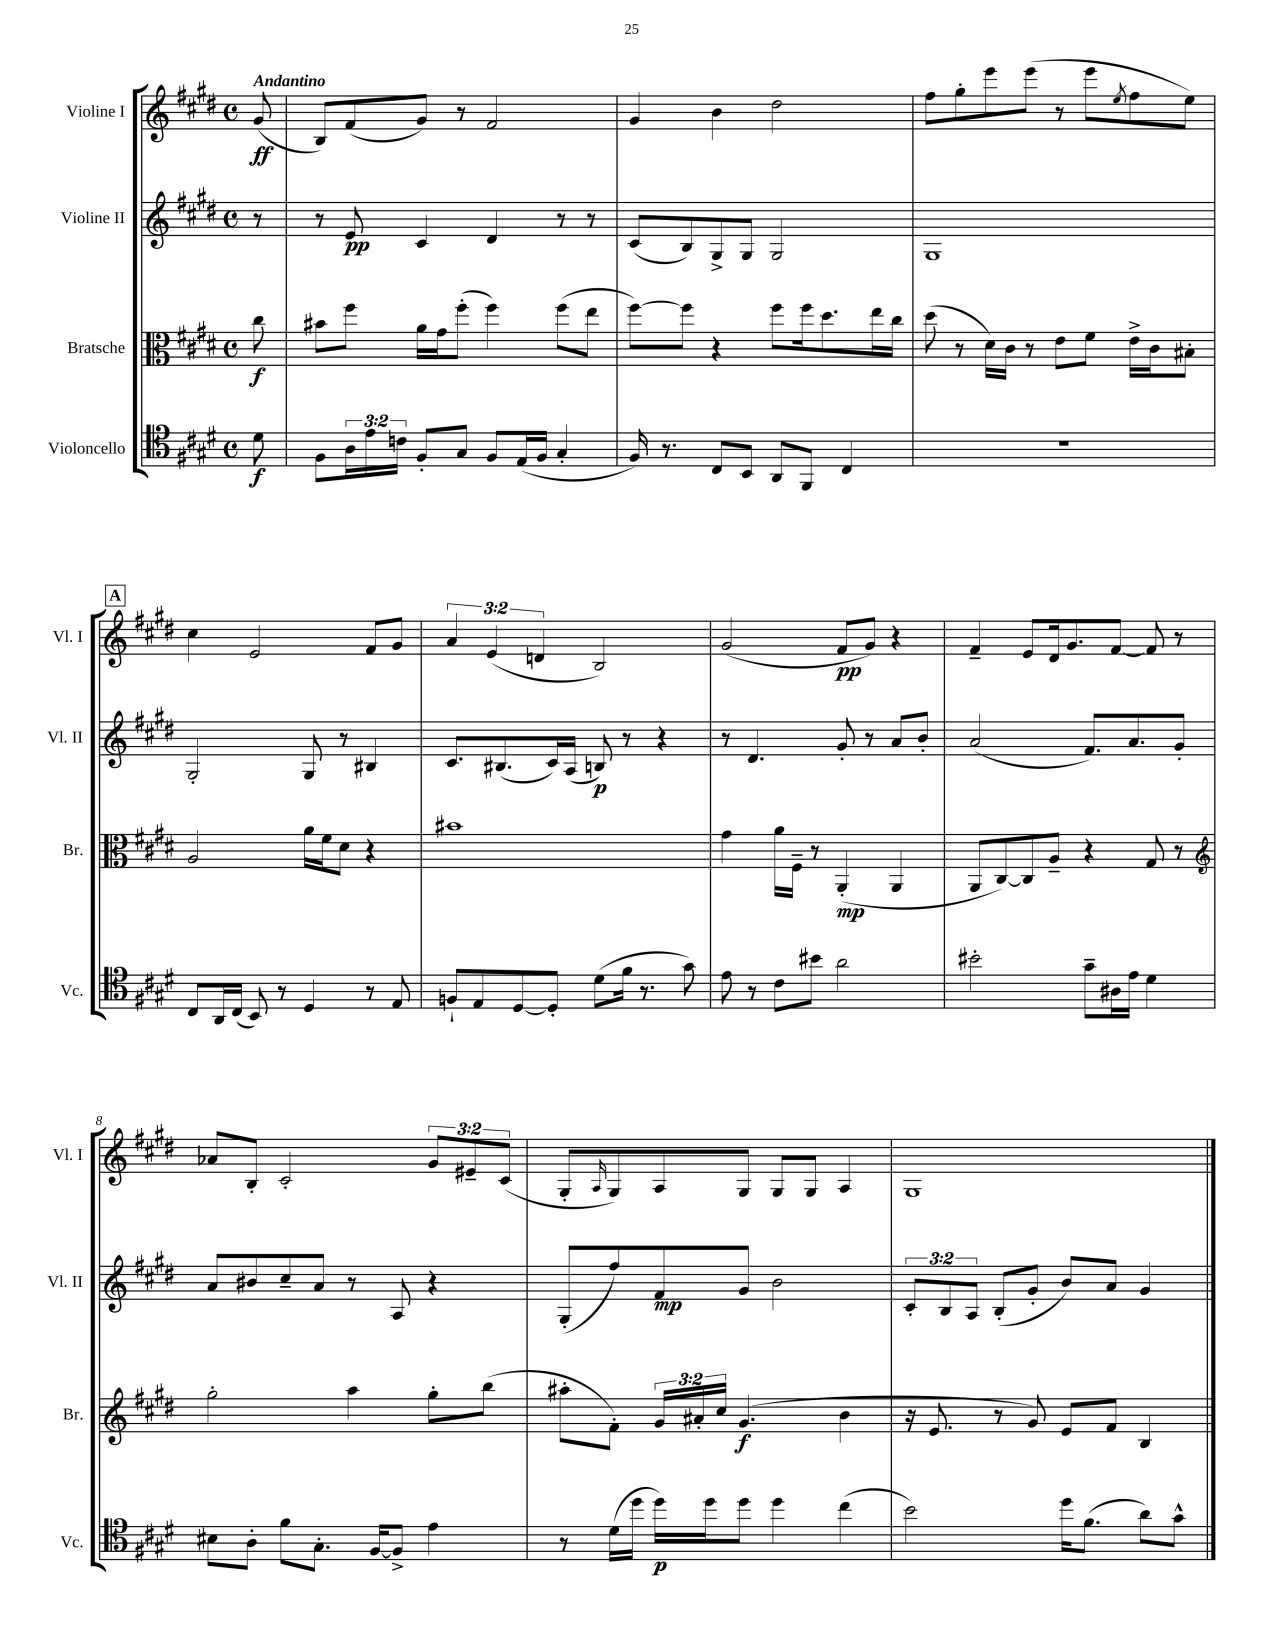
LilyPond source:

<<
\new StaffGroup <<
\new Staff = "s0" \with { instrumentName = "Violine I" shortInstrumentName = "Vl. I" } {
    \clef treble \key e \major \defaultTimeSignature \time 4/4 \override Staff.TupletNumber.text = #tuplet-number::calc-fraction-text \partial 8 \tempo "Andantino"
    gis'8\ff( |
    b8) fis'8( gis'8) r8 fis'2 |
    gis'4 b'4 dis''2 |
    fis''8 gis''8-. e'''8 e'''8( r8 e'''8 \acciaccatura { e''8 } fis''8 e''8) |
    \mark \markup { \box "A" } cis''4 e'2 fis'8 gis'8 |
    \tuplet 3/2 { a'4 e'4( d'4 } b2) |
    gis'2( fis'8\pp gis'8) r4 |
    fis'4-- e'8 dis'16 gis'8. fis'8~ fis'8 r8 |
    aes'8 b8-. cis'2-. \tuplet 3/2 { gis'8 eis'8-- cis'8( } |
    gis8-. \grace { a16 } gis8) a8 gis8 gis8 gis8 a4 |
    gis1 \bar "|." |
}
\new Staff = "s1" \with { instrumentName = "Violine II" shortInstrumentName = "Vl. II" } {
    \clef treble \key e \major \defaultTimeSignature \time 4/4 \override Staff.TupletNumber.text = #tuplet-number::calc-fraction-text \partial 8
    r8 |
    r8 e'8\pp cis'4 dis'4 r8 r8 |
    cis'8( b8) gis8-> gis8 gis2 |
    gis1 |
    \mark \markup { \box "A" } gis2-. gis8 r8 bis4 |
    cis'8. bis8.( cis'16) a16( b8\p) r8 r4 |
    r8 dis'4. gis'8-. r8 a'8 b'8-. |
    a'2( fis'8.) a'8. gis'8-. |
    a'8 bis'8 cis''8-- a'8 r8 a8 r4 |
    gis8-.( fis''8) fis'8\mp gis'8 b'2 |
    \tuplet 3/2 { cis'8-. b8 a8 } b8-.( gis'8-. b'8) a'8 gis'4 \bar "|." |
}
\new Staff = "s2" \with { instrumentName = "Bratsche" shortInstrumentName = "Br." } {
    \clef alto \key e \major \defaultTimeSignature \time 4/4 \override Staff.TupletNumber.text = #tuplet-number::calc-fraction-text \partial 8
    cis''8\f |
    bis'8 fis''8 a'16 gis'16 fis''8-.( fis''4) fis''8( e''8 |
    fis''8~) fis''8 r4 fis''8 fis''16 dis''8. e''16 cis''16 |
    dis''8( r8 dis'16) cis'16 r8 e'8 fis'8 e'16-> cis'16 bis8-. |
    \mark \markup { \box "A" } a2 a'16 fis'16 dis'8 r4 |
    bis'1 |
    gis'4 a'16 fis16-- r8 a,4-.\mp( a,4 |
    a,8 cis8~) cis8 a8-- r4 gis8 r8 |
    \clef treble gis''2-. a''4 gis''8-. b''8( |
    ais''8-. fis'8-.) \tuplet 3/2 { gis'16 ais'16-. cis''16 } gis'4.\f( b'4 |
    r16 e'8. r8 gis'8) e'8 fis'8 b4 \bar "|." |
}
\new Staff = "s3" \with { instrumentName = "Violoncello" shortInstrumentName = "Vc." } {
    \clef tenor \key e \major \defaultTimeSignature \time 4/4 \override Staff.TupletNumber.text = #tuplet-number::calc-fraction-text \partial 8
    dis'8\f |
    fis8 \tuplet 3/2 { a16 e'16 c'16 } fis8-. gis8 fis8 e16( fis16 gis4-. |
    fis16) r8. cis8 b,8 a,8 fis,8 cis4 |
    R1 |
    \mark \markup { \box "A" } cis8 a,16 cis16( b,8) r8 dis4 r8 e8 |
    f8-! e8 dis8~ dis8-. dis'8( fis'16 r8. gis'8) |
    e'8 r8 cis'8 bis'8 a'2 |
    bis'2-. gis'8-- ais16 e'16 dis'4 |
    bis8 a8-. fis'8 gis8.-. fis16~ fis8-> e'4 |
    r8 dis'16( dis''16 dis''16\p) dis''16 dis''8 dis''4 cis''4( |
    b'2) dis''16 fis'8.( a'8) gis'8-^ \bar "|." |
}
>>
>>
